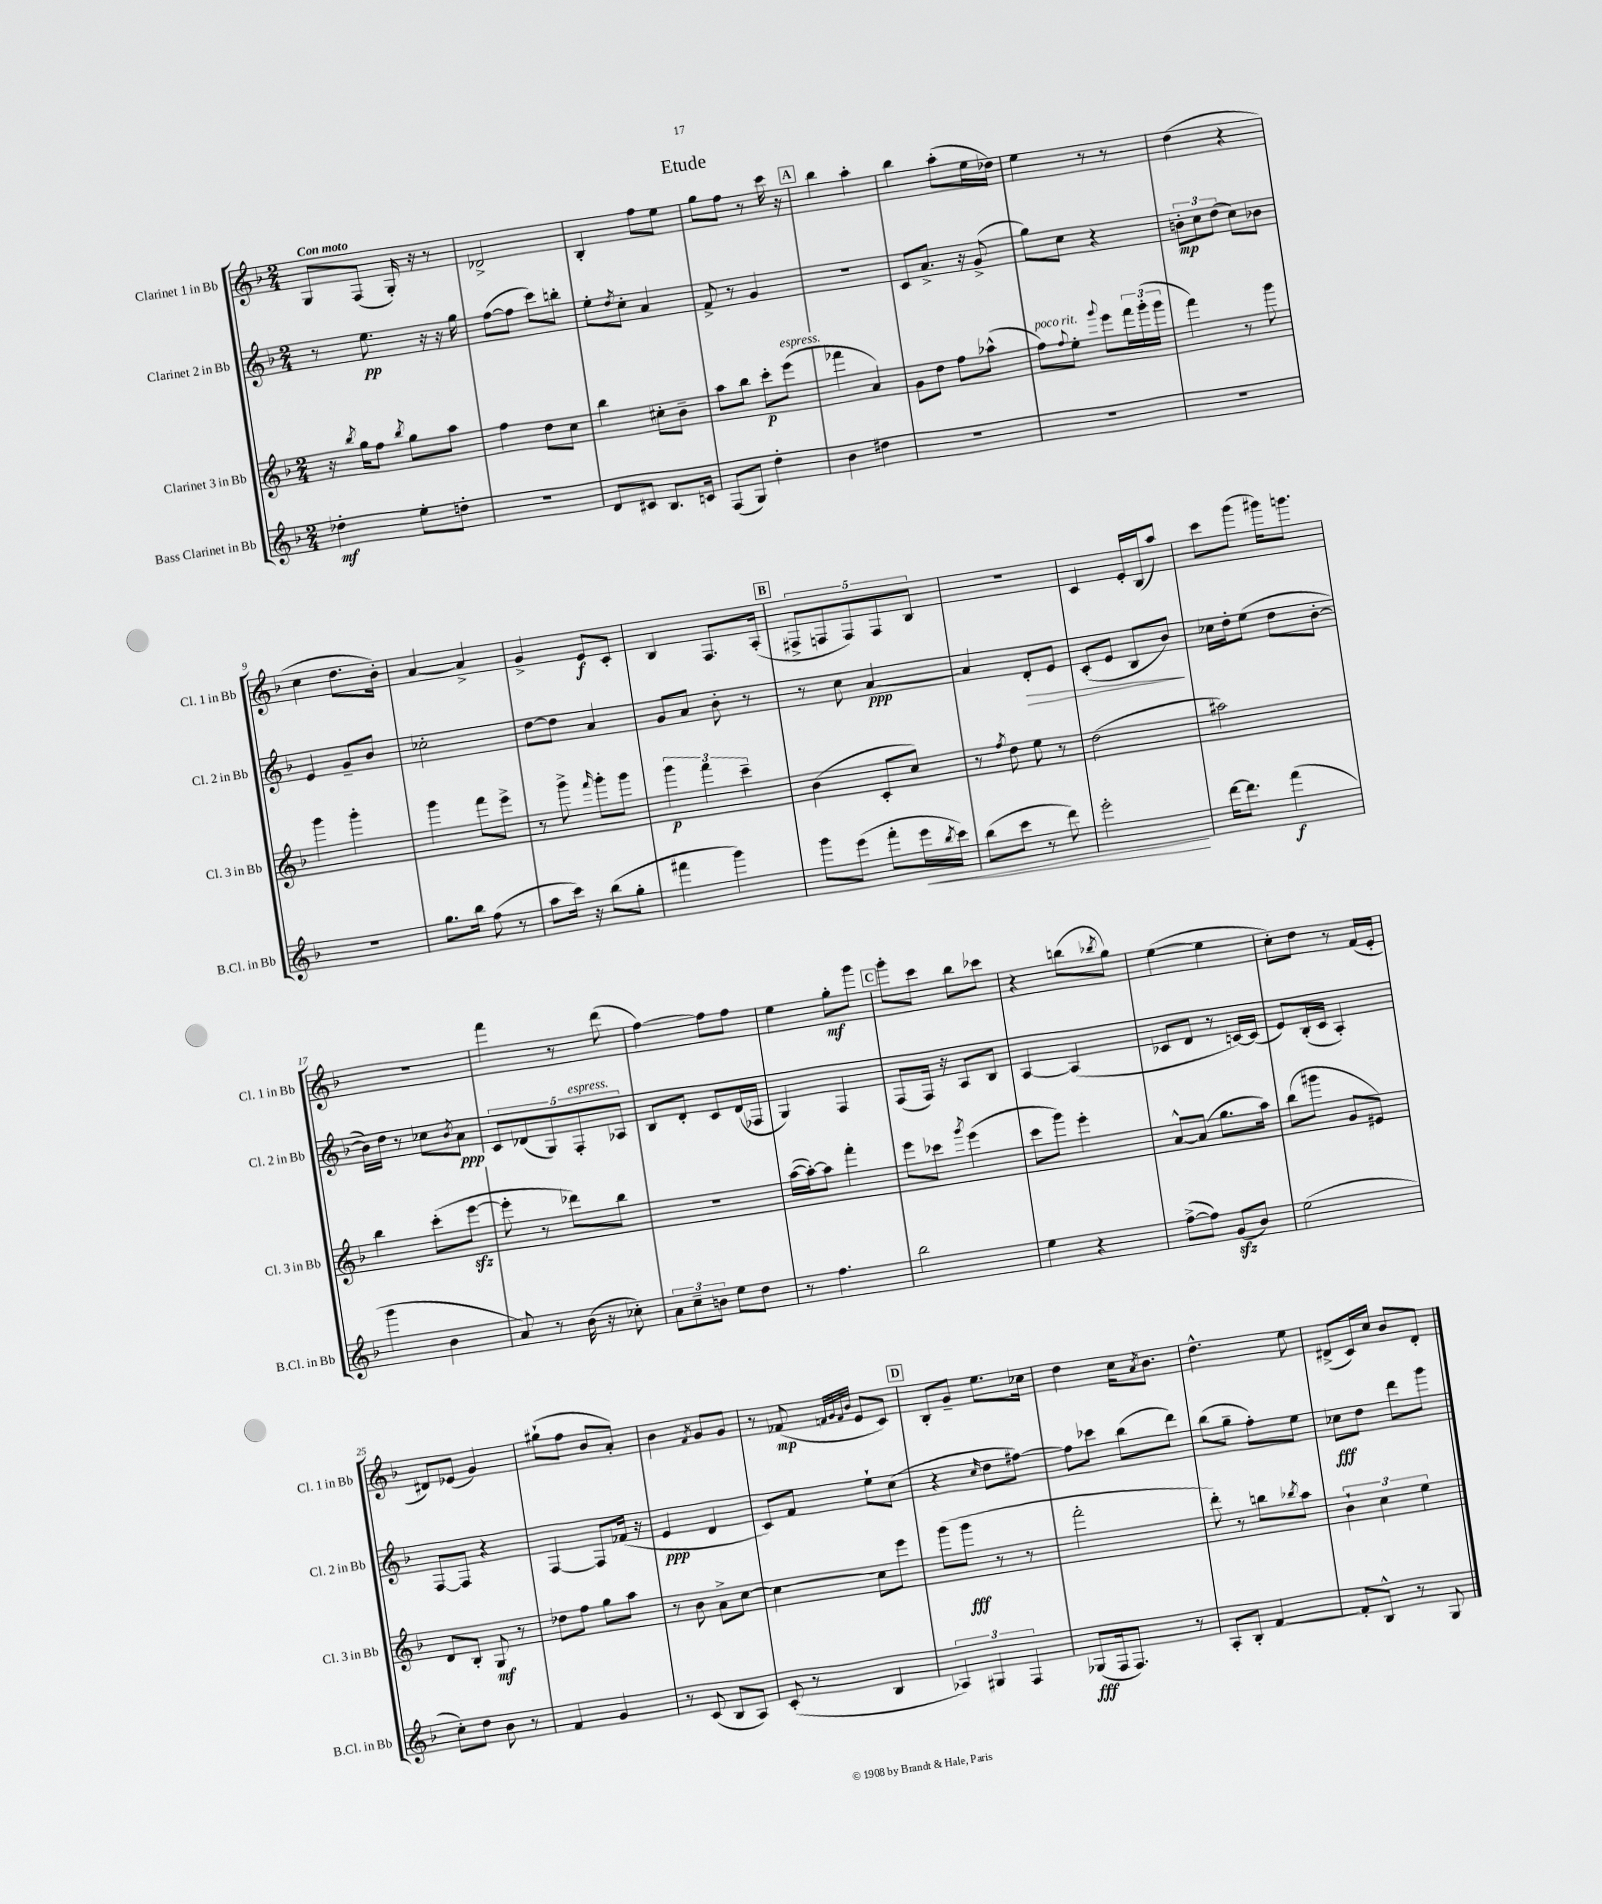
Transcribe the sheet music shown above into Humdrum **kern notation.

**kern	**kern	**kern	**kern
*staff4	*staff3	*staff2	*staff1
*clefG2	*clefG2	*clefG2	*clefG2
*k[b-]	*k[b-]	*k[b-]	*k[b-]
*M2/4	*M2/4	*M2/4	*M2/4
4dd-'	16r	8r	8G
.	8qbb-	.	.
.	16gg	.	.
.	8ff	8.ee	(8F
.	8qbb-	.	.
8ee'	8gg	.	16G')
.	.	16r	16r
8dd'	8aa	16r	8r
.	.	16gg	.
=	=	=	=
2r	4ff	([8ff	2d-^
.	.	8ff]	.
.	8dd	8ccc)	.
.	8cc	8bb'	.
=	=	=	=
8d	4bb-	8ee'	4B-'
.	.	8qdd	.
8c#	.	8cc'	.
8.B-	8cc#'	4a	8ff
.	8b-~	.	8ee
16c	.	.	.
=	=	=	=
(8F	8aa	8f^	8gg
8G)	8bb-	8r	8ff
4dd'	8ccc'	4g	8r
.	(8eee	.	16ccc
.	.	.	16r
=	=	=	=
4b-	4fff-	2r	4bb-
4dd#	4a)	.	4aa'
=	=	=	=
2r	8g	8c	4bb-
.	8dd	8.a^	.
.	8ff	.	(8aa'
.	.	16r	.
.	(8aa-^^	(8g^	16ee
.	.	.	16dd-)
=	=	=	=
2r	8ff)	8gg)	4ee
.	8qqff	.	.
.	8ee'	8cc	.
.	8qqggg	.	.
.	8eee	4r	8r
.	24fff	.	8r
.	(24ggg'	.	.
.	24ggg	.	.
=	=	=	=
2r	4fff)	12b'	(4dd
.	.	12cc	.
.	.	(12dd	.
.	8r	8cc)	4r
.	8ggg	8b-	.
=	=	=	=
2r	4ggg	4e	4cc
.	4ggg'	8g~	8.dd
.	.	8b-	.
.	.	.	16b-')
=	=	=	=
8.gg	4ggg	2cc-'	[4a
16bb-	.	.	.
(8ff	8fff	.	4a^]
8r	8eee^	.	.
=	=	=	=
8aa	8r	[8dd	4g^
16ccc)	8ggg^	8dd]	.
16r	.	.	.
.	16qqfff	.	.
(8bb-	8ggg'	4a	8e
8gg'	8ggg	.	8c'
=	=	=	=
4fff#	6ggg	8g	4B-
.	.	8a	.
.	6fff	.	.
4ggg)	.	8b-'	8.F
.	6ccc~	.	.
.	.	8r	.
.	.	.	(16A'
=	=	=	=
8ggg	(4b-	8r	10F#^
.	.	.	10F
(8eee	.	8cc	.
.	.	.	10F)
8fff'	8c'	[4a	.
.	.	.	10F
16eee	8cc)	.	.
.	.	.	10B-
8qbb-	.	.	.
16ccc)	.	.	.
=	=	=	=
(8bb-	8r	4a]	2r
.	8qff	.	.
8ccc	8dd	.	.
8r	8ee	8d'	.
8ddd)	8r	8e	.
=	=	=	=
2eee'	(2dd	(8c'	4c
.	.	8e	.
.	.	8B-	16e'
.	.	.	(16B-
.	.	8b-)	8aa)
=	=	=	=
[16ddd	2aa#)	16cc-	8ccc
8.ddd]	.	16dd'	.
.	.	(8ee	(8ggg
(4fff	.	8dd	16ggg#)
.	.	.	8.ggg
.	.	[8b-'	.
=	=	=	=
4ggg	4bb-	16b-])	2r
.	.	16dd	.
.	.	8r	.
4b-	(8ccc'	8cc-	.
.	.	8qb-	.
.	[8eee	8a	.
=	=	=	=
8a)	8eee']	10c	4fff
.	.	(10d-	.
8r	8r	.	.
.	.	10G)	.
(16b-	8ddd-)	.	8r
.	.	10F'	.
16r	.	.	.
8cc-')	8bb-	.	(8ddd
.	.	10A-	.
=	=	=	=
12a	2r	8B-	[4ff)
12cc~	.	.	.
.	.	8d'	.
12b	.	.	.
8ee	.	8c	8ff]
8dd	.	(16d	8ff
.	.	16F-	.
=	=	=	=
8r	([16aa	4G)	4ee
.	16aa'_)	.	.
4.ff	8aa]	.	.
.	4fff'	4F	8gg'
.	.	.	8ggg
=	=	=	=
2bb-	8eee	(8F	8ggg'
.	8ccc-	16F)	8ccc
.	.	16r	.
.	8qggg	.	.
.	(4eee	8A	8bb-
.	.	8B-	8ccc-
=	=	=	=
4ee	8ccc	[4A	4r
.	8ggg)	.	.
4r	4eee'	(4A]	(8bb
.	.	.	8qbb-
.	.	.	8gg)
=	=	=	=
([8ff^	[8a^^	8c-	([4ee
8ff])	(8a]	8d	.
(8g	8.gg	8r	4ee]
8b-)	.	[16c)	.
.	16aa)	(16c]	.
=	=	=	=
(2ee	(8bb-	8e)	8cc')
.	8ggg#	(16B-'	8dd
.	.	16c	.
.	8g	4A')	8r
.	8e#)	.	(16f
.	.	.	16e'
=	=	=	=
8cc')	8d	[8F	8d#)
8dd	8B-'	8F]	(8e-
8b-	8G	4r	4g)
8r	8r	.	.
=	=	=	=
4f	8dd-	[4F	(8gg#`
.	8ff	.	8ff
4g	8gg	8F]	8b-
.	8aa	(16f-	8a')
.	.	16r	.
=	=	=	=
8r	8r	4e	4b-
(8c	8b-	.	.
.	.	.	8qf
8B-	8a^	4d	8g
8A)	[8cc	.	8g
=	=	=	=
(8c'	4cc_	8c)	8r
8r	.	8f	(8f-
.	.	.	32qqf
.	.	.	32qqg
.	.	.	32qqf
.	.	.	32qqb-
4B-	8cc]	8ee`	8e
.	8eee	(8cc	8c)
=	=	=	=
6A-)	(8ggg	4r	8B-'
.	8ggg	.	8g~
6G#	.	.	.
.	.	16qqcc	.
.	8r	8dd	8.ee
6F	.	.	.
.	8r	[8ff#)	.
.	.	.	16cc-
=	=	=	=
(8G-	2fff'	8ff#]	4dd
16F	.	8ccc-	.
8.F)	.	.	.
.	.	(8bb-	16cc
.	.	.	8qa
.	.	.	8.b-
8r	.	8ddd)	.
=	=	=	=
8A'	8ddd')	(8bb-	4.dd^^
8B-'	8r	8gg~	.
[4f	8bb	8ff')	.
.	8qbb-	.	.
.	8aa	8ee	8ee
=	=	=	=
8f']	6b-`	8cc-	(8d#^
8B-^^	.	8dd	16c)
.	6cc	.	.
.	.	.	16cc
8r	.	8ddd	8b-
.	6ee	.	.
8G	.	8ggg	8d#'
==	==	==	==
*-	*-	*-	*-
